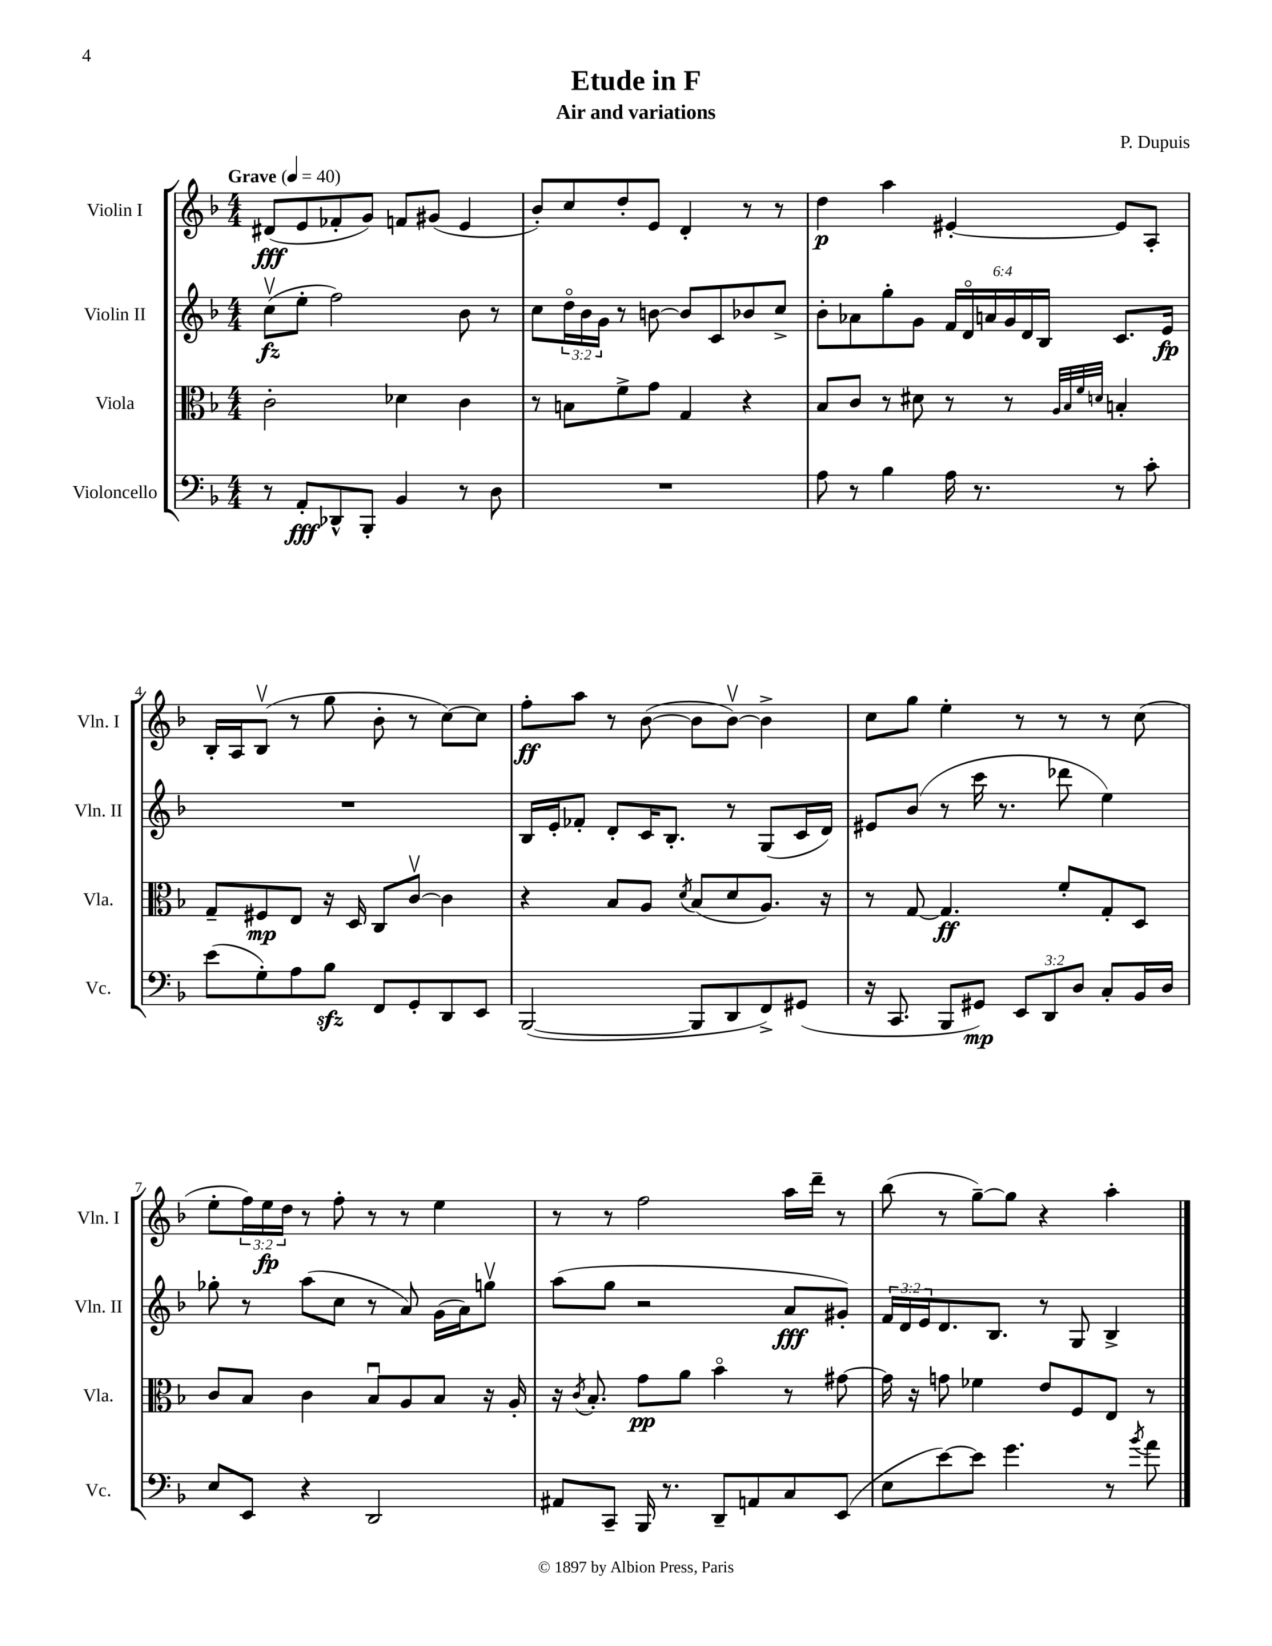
\header { title = "Etude in F" composer = "P. Dupuis" subtitle = "Air and variations" }
<<
\new StaffGroup <<
\new Staff = "s0" \with { instrumentName = "Violin I" shortInstrumentName = "Vln. I" } {
    \clef treble \key f \major \numericTimeSignature \time 4/4 \override Staff.TupletNumber.text = #tuplet-number::calc-fraction-text \tempo "Grave" 4 = 40
    dis'8\fff( e'8 fes'8-. g'8) f'8 gis'8( e'4 |
    bes'8-.) c''8 d''8-. e'8 d'4-. r8 r8 |
    d''4\p a''4 eis'4~-. eis'8 a8-. |
    bes16-. a16 bes8\upbow( r8 g''8 bes'8-. r8 c''8~) c''8 |
    f''8-.\ff a''8 r8 bes'8~( bes'8 bes'8~\upbow) bes'4-> |
    c''8 g''8 e''4-. r8 r8 r8 c''8( |
    e''8-. \tuplet 3/2 { f''16) e''16\fp d''16 } r8 f''8-. r8 r8 e''4 |
    r8 r8 f''2 a''16 d'''16-- r8 |
    bes''8( r8 g''8~--) g''8 r4 a''4-. \bar "|." |
}
\new Staff = "s1" \with { instrumentName = "Violin II" shortInstrumentName = "Vln. II" } {
    \clef treble \key f \major \numericTimeSignature \time 4/4 \override Staff.TupletNumber.text = #tuplet-number::calc-fraction-text
    c''8\upbow\fz( e''8-. f''2) bes'8 r8 |
    c''8 \tuplet 3/2 { d''16\flageolet bes'16 g'16 } r8 b'8~ b'8 c'8 bes'8 c''8-> |
    bes'8-. aes'8 g''8-. g'8 \tuplet 6/4 { f'16 d'16\flageolet a'16 g'16 d'16 bes16 } c'8. e'16\fp |
    R1 |
    bes16 e'16-. fes'8-. d'8-. c'16 bes8.-. r8 g8( c'16 d'16) |
    eis'8 bes'8( r8 c'''16 r8. des'''8 e''4) |
    ges''8-. r8 a''8( c''8 r8 a'8) g'16( a'16) g''8\upbow |
    a''8( g''8 r2 a'8\fff gis'8-.) |
    \tuplet 3/2 { f'16 d'16 e'16 } d'8. bes8. r8 g8 bes4-> \bar "|." |
}
\new Staff = "s2" \with { instrumentName = "Viola" shortInstrumentName = "Vla." } {
    \clef alto \key f \major \numericTimeSignature \time 4/4
    c'2-. des'4 c'4 |
    r8 b8 f'8-> g'8 g4 r4 |
    bes8 c'8 r8 dis'8 r8 r8 \grace { a32 bes32 f'32 d'32 } b4-. |
    g8-- fis8\mp e8 r16 d16 c8 c'8~\upbow c'4 |
    r4 bes8 a8 \acciaccatura { d'8 } bes8( d'8 a8.) r16 |
    r8 g8~ g4.\ff f'8-. g8-. d8 |
    c'8 bes8 c'4 bes8\downbow a8 bes8 r16 a16-. |
    r16 \acciaccatura { c'8 } bes8.-. g'8\pp a'8 bes'4\flageolet r8 gis'8~ |
    gis'16 r16 g'8 fes'4 e'8 f8 e8 r8 \bar "|." |
}
\new Staff = "s3" \with { instrumentName = "Violoncello" shortInstrumentName = "Vc." } {
    \clef bass \key f \major \numericTimeSignature \time 4/4 \override Staff.TupletNumber.text = #tuplet-number::calc-fraction-text
    r8 a,8-.\fff des,8-^ bes,,8-. bes,4 r8 d8 |
    R1 |
    a8 r8 bes4 a16 r8. r8 c'8-. |
    e'8( g8-.) a8 bes8\sfz f,8 g,8-. d,8 e,8 |
    bes,,2~( bes,,8 d,8 f,8->) gis,8( |
    r16 c,8. bes,,8 gis,8\mp) \tuplet 3/2 { e,8 d,8 d8 } c8-. bes,16 d16 |
    e8 e,8 r4 d,2 |
    ais,8 c,8-- bes,,16 r8. d,8-- a,8 c8 e,8( |
    e8 e'8~) e'8 g'4. r8 \acciaccatura { bes'8 } a'8 \bar "|." |
}
>>
>>
